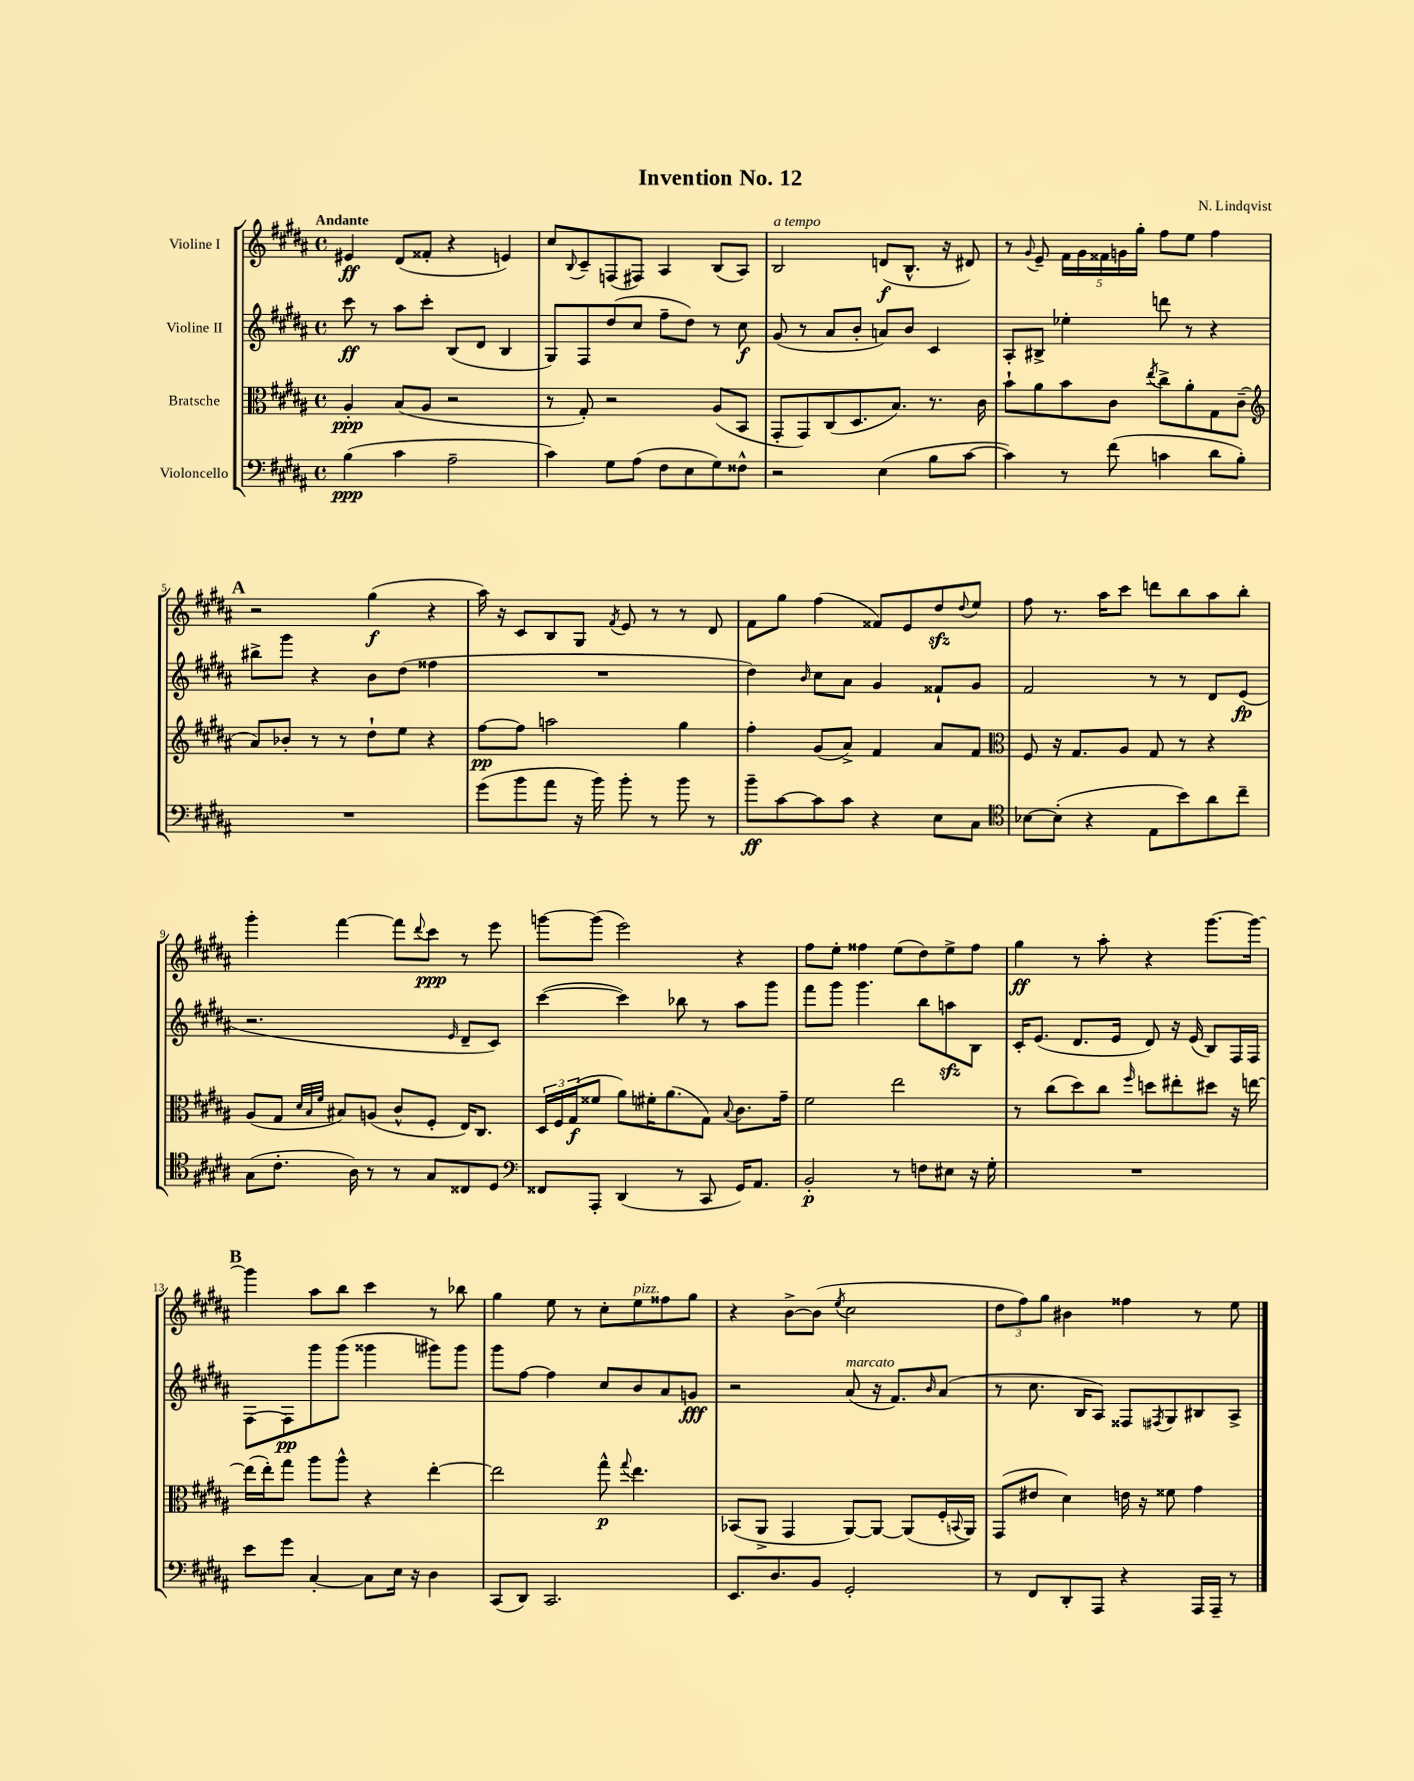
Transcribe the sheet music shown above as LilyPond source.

\header { title = "Invention No. 12" composer = "N. Lindqvist" }
<<
\new StaffGroup <<
\new Staff = "s0" \with { instrumentName = "Violine I" } {
    \clef treble \key b \major \defaultTimeSignature \time 4/4 \tempo "Andante"
    eis'4\ff dis'8( fisis'8-. r4 e'4) |
    cis''8 \appoggiatura { b8 } cis'8-- f8( fis8) ais4 b8( ais8) |
    b2^\markup { \italic "a tempo" } d'8\f( b8.-^ r16 dis'8) |
    r8 \appoggiatura { gis'8 } e'8-- \tuplet 5/4 { fis'16 gis'16 fisis'16 g'16 gis''16-. } fis''8 e''8 fis''4 |
    \mark \markup { \bold "A" } r2 gis''4\f( r4 |
    ais''16) r16 cis'8 b8 gis8 \acciaccatura { fis'8 } e'8 r8 r8 dis'8 |
    fis'8 gis''8 fis''4( fisis'8) e'8 dis''8\sfz \appoggiatura { dis''8 } e''8 |
    fis''8 r8. ais''16 cis'''8 d'''8 b''8 ais''8 b''8-. |
    gis'''4-. fis'''4~ fis'''8 \appoggiatura { dis'''8 } cis'''8\ppp r8 e'''8 |
    g'''8~ g'''8( e'''2) r4 |
    fis''8 e''8-. fisis''4 e''8( dis''8) e''8-> fisis''8 |
    gis''4\ff r8 ais''8-. r4 gis'''8.~ gis'''16~ |
    \mark \markup { \bold "B" } gis'''4 ais''8 b''8 cis'''4 r8 bes''8 |
    gis''4 e''8 r8 cis''8-. e''8^\markup { \italic "pizz." } fisis''8 gis''8 |
    r4 b'8~-> b'8( \acciaccatura { e''8 } cis''2 |
    \tuplet 3/2 { dis''8 fis''8) gis''8 } bis'4 fisis''4 r8 e''8 \bar "|." |
}
\new Staff = "s1" \with { instrumentName = "Violine II" } {
    \clef treble \key b \major \defaultTimeSignature \time 4/4
    cis'''8\ff r8 ais''8 cis'''8-. b8( dis'8 b4 |
    gis8) fis8 dis''8( cis''8 fis''8-- dis''8) r8 cis''8\f |
    gis'8( r8 ais'8 b'8-. a'8) b'8 cis'4 |
    ais8-. bis8-> ees''4-. d'''8 r8 r4 |
    \mark \markup { \bold "A" } bis''8-> gis'''8 r4 b'8 dis''8( fisis''4 |
    R1 |
    dis''4) \grace { b'16 } cis''8 ais'8 gis'4 fisis'8-! gis'8 |
    fis'2 r8 r8 dis'8 e'8\fp( |
    r2. \grace { e'16 } dis'8-- cis'8) |
    cis'''4~( cis'''4) bes''8 r8 ais''8 gis'''8 |
    fis'''8 gis'''8 gis'''4. b''8 a''8\sfz b8 |
    cis'16-. e'8.( dis'8. e'16 dis'8) r16 e'16( b8) fis16 fis16 |
    \mark \markup { \bold "B" } fis8~ fis8\pp gis'''8 gis'''8( gisis'''4 gis'''8) gis'''8 |
    gis'''8 fis''8~ fis''4 cis''8 b'8 ais'8 g'8\fff |
    r2 ais'8^\markup { \italic "marcato" }( r16 fis'8.) \grace { b'16 } ais'8( |
    r8 cis''8. b16 ais8) fisis8 \acciaccatura { fis8 } gis8 bis8 ais8-> \bar "|." |
}
\new Staff = "s2" \with { instrumentName = "Bratsche" } {
    \clef alto \key b \major \defaultTimeSignature \time 4/4
    ais4-.\ppp b8( ais8 r2 |
    r8 gis8-.) r2 ais8( b,8 |
    gis,8-. gis,8) cis8( dis8. b8.) r8. cis'16 |
    b'8-! ais'8 b'8 cis'8 \acciaccatura { e''8 } cis''8-> ais'8-. gis8 cis'8--( |
    \mark \markup { \bold "A" } \clef treble ais'8) bes'8-. r8 r8 dis''8-! e''8 r4 |
    fis''8~\pp fis''8 a''2 gis''4 |
    fis''4-. gis'8( ais'8->) fis'4 ais'8 fis'8 |
    \clef alto fis8 r16 gis8. ais8 gis8 r8 r4 |
    ais8( gis8 \grace { dis'32 b32 fis'32 } bis8) a8( cis'8-^ fis8-. e16) cis8. |
    \tuplet 3/2 { dis16 fis16 gis16\f( } fisis'8 ais'8) fis'16-. ais'8.( gis8) \appoggiatura { b8 } cis'8. gis'16-- |
    fis'2 e''2 |
    r8 cis''8( dis''8) cis''8 \grace { fis''16 } d''8 eis''8-. dis''8 r16 e''16~ |
    \mark \markup { \bold "B" } e''16( e''16-.) gis''8 ais''8 ais''8-^ r4 e''4~-. |
    e''2 gis''8-^\p \appoggiatura { gis''8 } e''4. |
    bes,8( ais,8-> gis,4 ais,8~) ais,8~ ais,8( fis16-. \appoggiatura { b,8 } ais,16) |
    gis,8( eis'8 dis'4) e'16 r16 fisis'8 gis'4 \bar "|." |
}
\new Staff = "s3" \with { instrumentName = "Violoncello" } {
    \clef bass \key b \major \defaultTimeSignature \time 4/4
    b4\ppp( cis'4 ais2-- |
    cis'4) gis8 ais8( fis8 e8 gis8) fisis8-^ |
    r2 e4( b8 cis'8~ |
    cis'4) r8 fis'8( c'4 dis'8 b8-.) |
    \mark \markup { \bold "A" } R1 |
    gis'8( b'8 ais'8 r16 b'16) b'8-. r8 b'8 r8 |
    b'8--\ff cis'8~ cis'8 cis'8 r4 e8 cis8 |
    \clef tenor bes8~ bes8-.( r4 e8 b'8) ais'8 cis''8-- |
    gis8( cis'8.-. ais16) r8 r8 gis8 cisis8 dis8 |
    \clef bass fisis,8 ais,,8-. dis,4( r8 cis,8 gis,16) ais,8. |
    b,2-.\p r8 f8 eis8 r16 gis16-. |
    R1 |
    \mark \markup { \bold "B" } e'8 gis'8 cis4~-. cis8 e16 r16 dis4 |
    cis,8( dis,8) cis,2. |
    e,8. dis8. b,8 gis,2-. |
    r8 fis,8 dis,8-. ais,,8 r4 ais,,16 ais,,16-- r8 \bar "|." |
}
>>
>>
